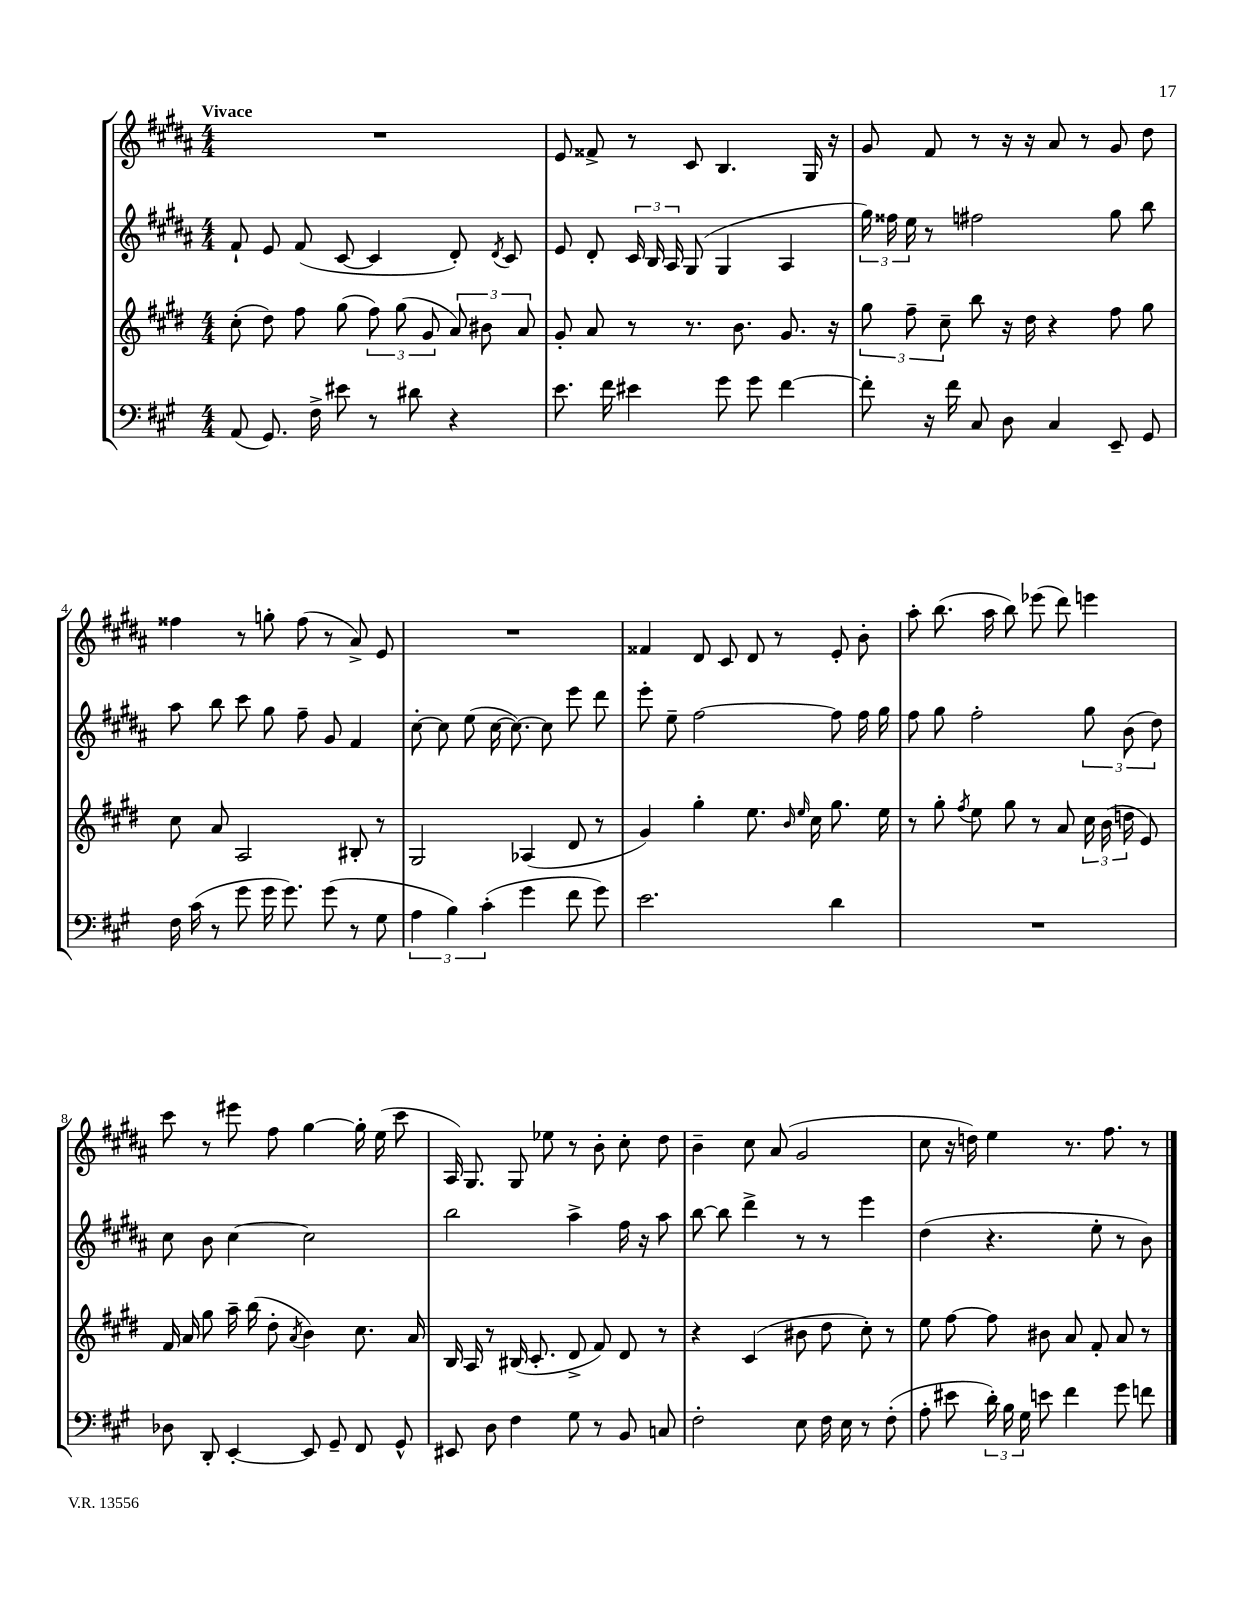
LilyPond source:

<<
\new StaffGroup <<
\new Staff = "s0" {
    \clef treble \key b \major \numericTimeSignature \time 4/4 \tempo "Vivace"
    \autoBeamOff R1 |
    e'8 fisis'8-> r8 cis'8 b4. gis16 r16 |
    gis'8 fis'8 r8 r16 r16 ais'8 r8 gis'8 dis''8 |
    fisis''4 r8 g''8-. fisis''8( r8 ais'8->) e'8 |
    R1 |
    fisis'4 dis'8 cis'8 dis'8 r8 e'8-. b'8-. |
    ais''8-. b''8.( ais''16 b''8) ees'''8( dis'''8) e'''4 |
    cis'''8 r8 eis'''8 fis''8 gis''4~ gis''16-. e''16( cis'''8 |
    ais16) gis8. gis8 ees''8 r8 b'8-. cis''8-. dis''8 |
    b'4-- cis''8 ais'8( gis'2 |
    cis''8 r16 d''16) e''4 r8. fis''8. r8 \bar "|." |
}
\new Staff = "s1" {
    \clef treble \key b \major \numericTimeSignature \time 4/4
    \autoBeamOff fis'8-! e'8 fis'8( cis'8~ cis'4 dis'8-.) \acciaccatura { dis'8 } cis'8 |
    e'8 dis'8-. \tuplet 3/2 { cis'16 b16 ais16 } gis8( gis4 ais4 |
    \tuplet 3/2 { gis''16) fisis''16 e''16 } r8 fis''2 gis''8 b''8 |
    ais''8 b''8 cis'''8 gis''8 fis''8-- gis'8 fis'4 |
    cis''8~-. cis''8 e''8( cis''16~ cis''8.~) cis''8 e'''8 dis'''8 |
    e'''8-. e''8-- fis''2~ fis''8 fis''16 gis''16 |
    fis''8 gis''8 fis''2-. \tuplet 3/2 { gis''8 b'8( dis''8) } |
    cis''8 b'8 cis''4~ cis''2 |
    b''2 ais''4-> fis''16 r16 ais''8 |
    b''8~ b''8 dis'''4-> r8 r8 e'''4 |
    dis''4( r4. e''8-. r8 b'8) \bar "|." |
}
\new Staff = "s2" {
    \clef treble \key e \major \numericTimeSignature \time 4/4
    \autoBeamOff cis''8-.( dis''8) fis''8 gis''8( \tuplet 3/2 { fis''8) gis''8( gis'8 } \tuplet 3/2 { a'8) bis'8 a'8 } |
    gis'8-. a'8 r8 r8. b'8. gis'8. r16 |
    \tuplet 3/2 { gis''8 fis''8-- cis''8-- } b''8 r16 dis''16 r4 fis''8 gis''8 |
    cis''8 a'8 a2 bis8-. r8 |
    gis2 aes4( dis'8 r8 |
    gis'4) gis''4-. e''8. \grace { b'16 e''16 } cis''16 gis''8. e''16 |
    r8 gis''8-. \acciaccatura { fis''8 } e''8 gis''8 r8 a'8 \tuplet 3/2 { cis''16 b'16( d''16 } e'8) |
    fis'16 a'16 gis''8 a''16-- b''16( dis''8-. \acciaccatura { a'8 } b'4) cis''8. a'16 |
    b16 a16 r8 bis16( cis'8.-. dis'8-> fis'8) dis'8 r8 |
    r4 cis'4( bis'8 dis''8 cis''8-.) r8 |
    e''8 fis''8~ fis''8 bis'8 a'8 fis'8-. a'8 r8 \bar "|." |
}
\new Staff = "s3" {
    \clef bass \key a \major \numericTimeSignature \time 4/4
    \autoBeamOff a,8( gis,8.) fis16-> eis'8 r8 dis'8 r4 |
    e'8. fis'16 eis'4 gis'8 gis'8 fis'4~ |
    fis'8-. r16 fis'16 cis8 d8 cis4 e,8-- gis,8 |
    fis16 cis'16( r8 gis'8 gis'16 gis'8.) gis'8( r8 gis8 |
    \tuplet 3/2 { a4 b4) cis'4-.( } gis'4 fis'8 gis'8) |
    e'2. d'4 |
    R1 |
    des8 d,8-. e,4~-. e,8 gis,8-- fis,8 gis,8-^ |
    eis,8 d8 fis4 gis8 r8 b,8 c8 |
    fis2-. e8 fis16 e16 r8 fis8-.( |
    a8-. eis'8 \tuplet 3/2 { d'16-.) b16 gis16 } e'8 fis'4 gis'8 f'8 \bar "|." |
}
>>
>>
